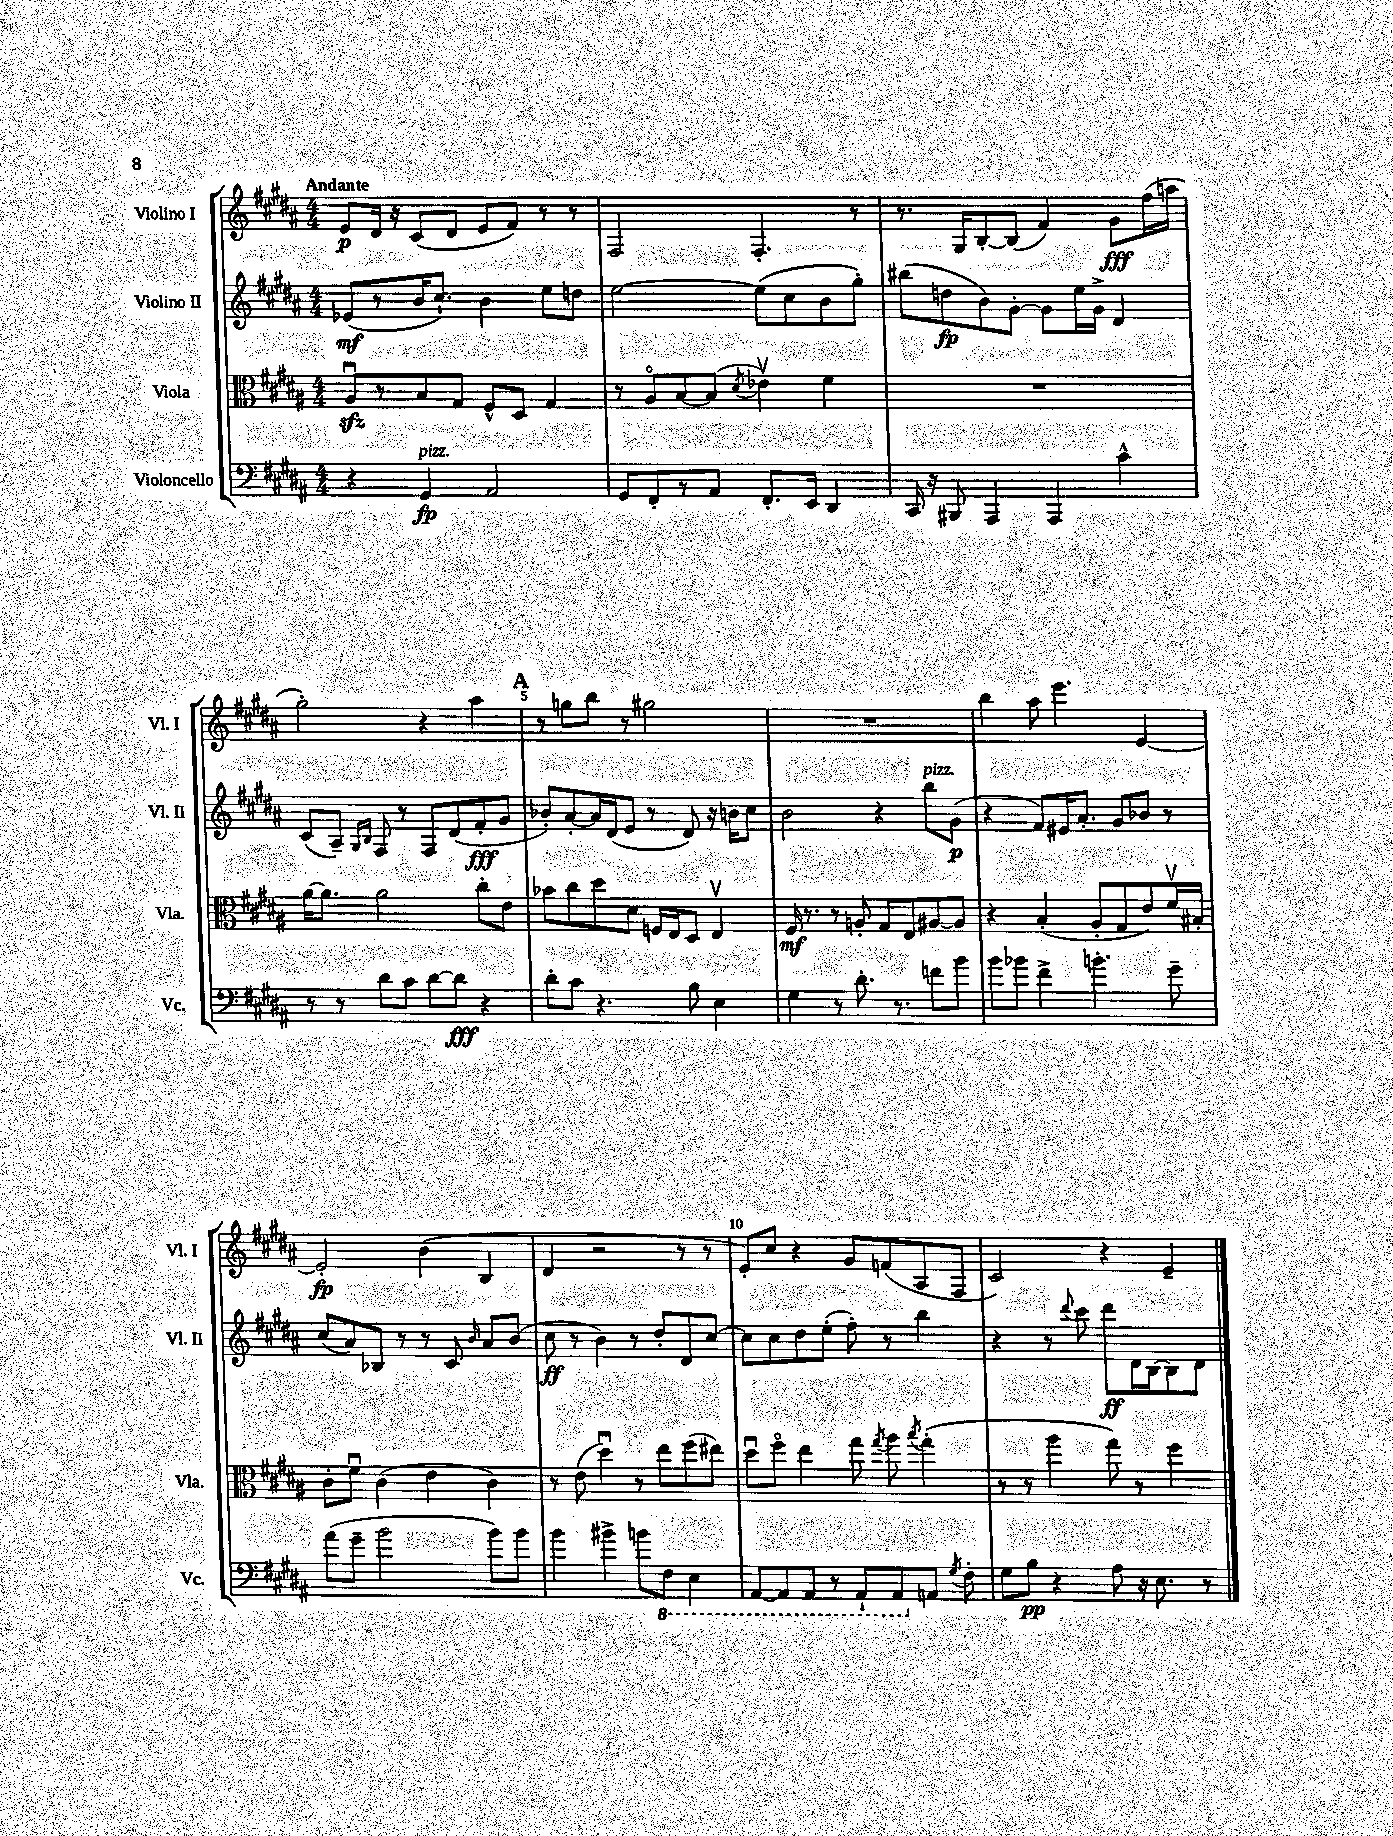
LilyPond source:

<<
\new StaffGroup <<
\new Staff = "s0" \with { instrumentName = "Violino I" shortInstrumentName = "Vl. I" } {
    \clef treble \key b \major \numericTimeSignature \time 4/4 \tempo "Andante"
    \autoBeamOff e'8[\p dis'16] r16 cis'8[( dis'8] e'8[ fis'8]) r8 r8 |
    fis2 fis4.-. r8 |
    r8. gis16[ b8~-. b8]( fis'4) gis'8[\fff fis''16( a''16] |
    gis''2-.) r4 ais''4 |
    \mark \markup { \bold "A" } r8 g''8[ b''8] r8 gis''2 |
    R1 |
    b''4 ais''8 e'''4. e'4~ |
    e'2-.\fp b'4( b4 |
    dis'4 r2 r8 r8 |
    e'8[-.) cis''8] r4 gis'8[ f'8( ais8 fis8] |
    cis'2) r4 e'4-- \bar "|." |
}
\new Staff = "s1" \with { instrumentName = "Violino II" shortInstrumentName = "Vl. II" } {
    \clef treble \key b \major \numericTimeSignature \time 4/4
    \autoBeamOff ees'8[\mf( r8 b'16 cis''8.]-!) b'4 e''8[ d''8] |
    e''2~ e''8[( cis''8 b'8 gis''8]-.) |
    bis''8[( d''8\fp b'8) gis'8]~-. gis'8[ e''16 gis'16]-> dis'4 |
    cis'8[( ais8]--) \grace { gis16[ b16] } fis8 r8 fis8[ dis'8( fis'8-.\fff gis'8] |
    \mark \markup { \bold "A" } bes'8[-.) ais'8~-. ais'16 dis'16( e'8] r8 dis'8) r16 b'16[ cis''8] |
    b'2 r4 b''8[^\markup { \italic "pizz." } gis'8]\p( |
    r4 fis'8[) eis'16 ais'8.]-. gis'8[ bes'8] r8 |
    cis''8[( ais'8) bes8] r8 r8 cis'8 \grace { b'16 } ais'8[ b'8]( |
    cis''8\ff r8 b'4) r8 dis''8[-. dis'8 cis''8]~ |
    cis''8[ cis''8 dis''8 e''8]-.( fis''8-.) r8 b''4 |
    r4 r8 \appoggiatura { dis'''8 } cis'''8 dis'''8[\ff dis'16 b16~ b8 dis'8] \bar "|." |
}
\new Staff = "s2" \with { instrumentName = "Viola" shortInstrumentName = "Vla." } {
    \clef alto \key b \major \numericTimeSignature \time 4/4
    \autoBeamOff ais8[\downbow\sfz r8 b8 gis8] fis8[-^ dis8] gis4 |
    r8 ais8[\flageolet b8~ b8]( \acciaccatura { dis'8 } ees'4\upbow) fis'4 |
    R1 |
    ais'16[~ ais'8.] ais'2 cis''8[-. e'8] |
    \mark \markup { \bold "A" } bes'8[ cis''8 dis''8 dis'8] f16[ e16 dis8] e4\upbow |
    fis16\mf r8. r8 a8-. gis8[ e8 ais8~ ais8] |
    r4 b4-.( ais8[-. gis8 e'8) fis'16\upbow bis16]-. |
    cis'8[-. fis'8]\downbow cis'4( e'4 cis'4) |
    r8 e'8( dis''4\downbow) r8 e''8[ fis''8( eis''8]) |
    dis''8[\downbow fis''8]\flageolet e''4 gis''8 \acciaccatura { gis''8 } ais''8 \acciaccatura { b''8 } gis''4-.( |
    r8 r8 ais''4 gis''8) r8 fis''4 \bar "|." |
}
\new Staff = "s3" \with { instrumentName = "Violoncello" shortInstrumentName = "Vc." } {
    \clef bass \key b \major \numericTimeSignature \time 4/4
    \autoBeamOff r4 gis,4\fp^\markup { \italic "pizz." } ais,2 |
    gis,8[ fis,8-. r8 ais,8] fis,8.[-. e,16] dis,4 |
    cis,16 r16 bis,,8 ais,,4 ais,,4 cis'4-^ |
    r8 r8 dis'8[ cis'8] dis'8[~ dis'8]\fff r4 |
    \mark \markup { \bold "A" } dis'8[-. cis'8] r4. b8 e4 |
    gis4 r8 dis'8.-. r8. f'8[ b'8] |
    b'8[ bes'8] fis'4-> b'4.-. gis'8-- |
    ais'8[( gis'8]-- b'2 b'8[) b'8] |
    b'4 bis'4-> b'8[ \ottava #-1 fis,8] e,4 |
    ais,,8[~ ais,,8 ais,,8] r8 ais,,8[-! ais,,8 \ottava #0 a,8] \acciaccatura { gis8 } fis8-. |
    gis8[ b8]\pp r4 ais8 r16 e8. r8 \bar "|." |
}
>>
>>
\layout { \context { \Score \override BarNumber.break-visibility = ##(#f #t #t) barNumberVisibility = #(every-nth-bar-number-visible 5) } }
